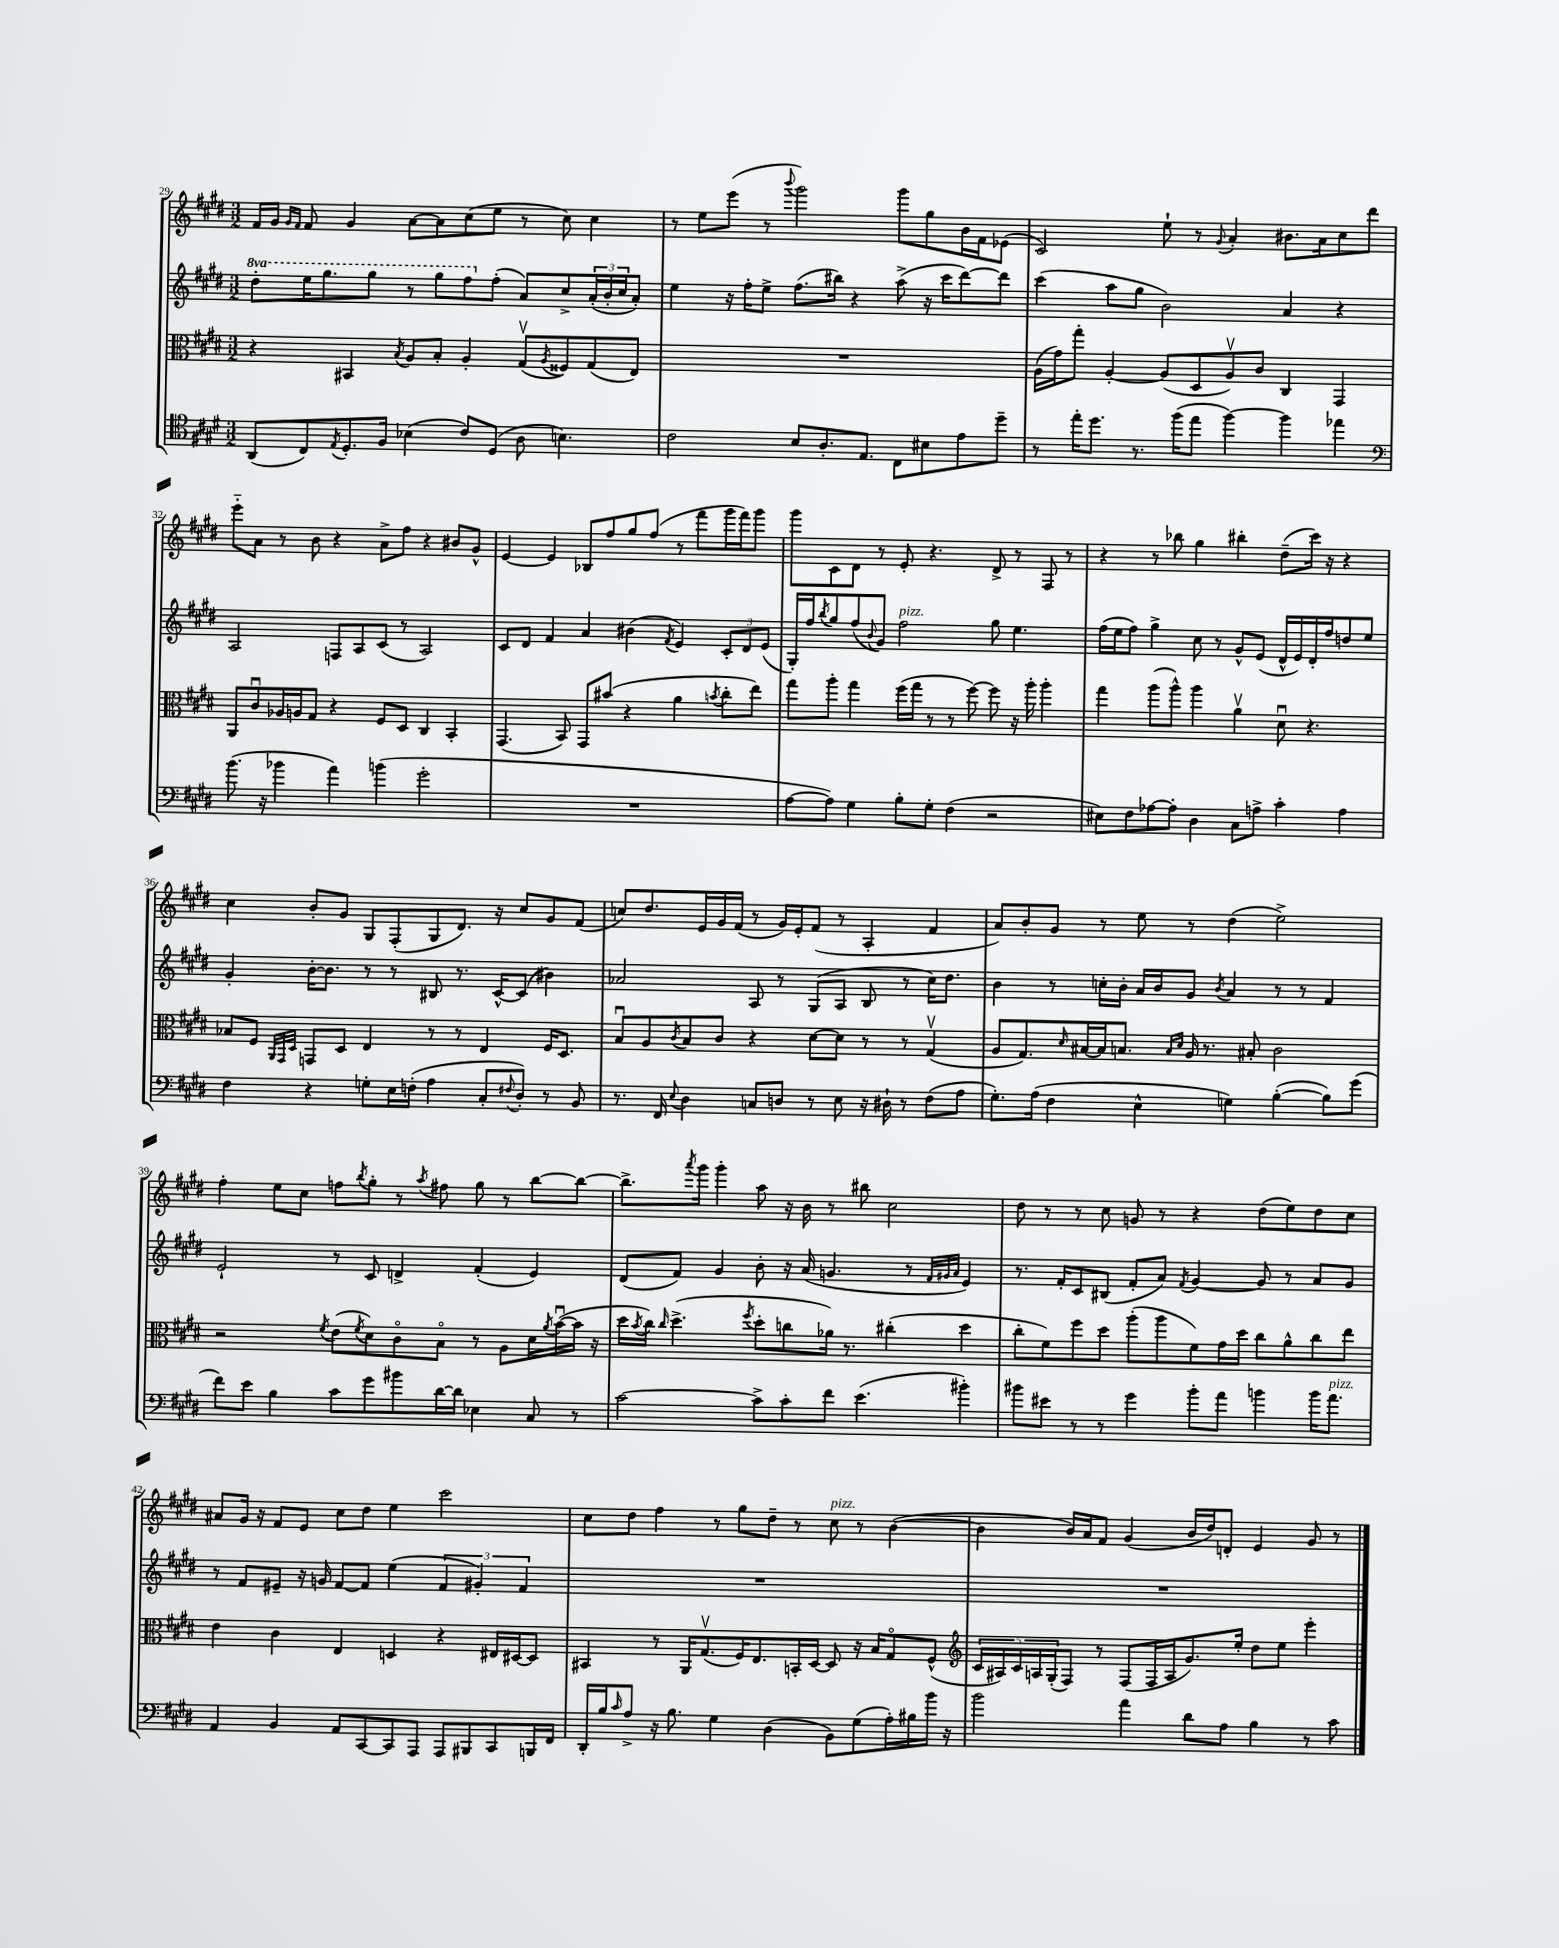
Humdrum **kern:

**kern	**kern	**kern	**kern
*part4	*part3	*part2	*part1
*staff4	*staff3	*staff2	*staff1
*clefC4	*clefC3	*clefG2	*clefG2
*k[f#c#g#d#]	*k[f#c#g#d#]	*k[f#c#g#d#]	*k[f#c#g#d#]
*M3/2	*M3/2	*M3/2	*M3/2
*	*	*8va	*
=29	=29	=29	=29
(8AA/L	4r	8ddd#'\L	16f#/LL
.	.	.	16g#/JJ
.	.	.	16qqg#/LL
.	.	.	16qqf#/JJ
8C#/)	.	16eee\K	8f#/
.	.	8.ggg#\	.
8qE/	.	.	.
8.D#'/	4BB#X/	.	4g#/
.	.	8ggg#\J	.
16F#/Jk	.	.	.
.	8qB/	.	.
(4B-X\	8A/L	8r	[8a\L
.	8B'/J	8ggg#\L	8a\]
8c#/L)	4A'/	8fff#\	(8cc#\
*	*	*X8va	*
(8D#/J	.	(8ff#'\J	8ee\J
8A\	(8G#v/L	8a/L)	8r
.	8qA/	.	.
4.Bn\)	8F##X/)	8cc#^/	8cc#\)
.	(8G#/	(24a'/L	4cc#\
.	.	24b'/	.
.	.	24cc#/J	.
.	8E/J)	8a'/J)	.
=30	=30	=30	=30
2c#\	1.r	4ee\	8r
.	.	.	8ee\L
.	.	16r	(8eee\J
.	.	16ff#'\KL	.
.	.	8ee^\J	8r
.	.	.	8qqbbb/
8B/L	.	(8.ff#\L	2ggg#\)
8.A'/	.	.	.
.	.	16bb#X\Jk)	.
.	.	4r	.
8.E/J	.	.	.
8C#\L	.	(8aa^\	8ggg#\L
8B#X\	.	16r	8gg#\
.	.	16ccc#\KL	.
8e\	.	[8ddd#\)	16b\L
.	.	.	16f#\J
8dd#~\J	.	8ddd#\J]	(8e-X\J
=31	=31	=31	=31
8r	(16A\LL	(4ccc#\	2c#/)
.	16g#\J)	.	.
16ee'\KL	8gg#'\J	.	.
8.dd#\J	.	.	.
.	[4A'/	8aa\L	.
8.r	.	8gg#\J	.
.	(8A/L]	2b\)	8ee`\
(16ff#\KL	.	.	.
8ee\J	8D#/	.	8r
.	.	.	8qqg#/
[4ff#\)	8Av/)	.	4a'/
.	8c#/J	.	.
4ff#\]	4C#/	4a/	8.b#X\L
.	.	.	16a\k
4ee-X\	4GG#/	4r	8cc#\
.	.	.	8ddd#\J
!!LO:LB:g=z
=32	=32	=32	=32
*clefF4	*	*	*
(8.b\	8AA/L	2A/	8eee\L
.	8c#u/	.	8a\J
16r	.	.	.
4b-X\	16A-X/L	.	8r
.	16An/J	.	.
.	8G#/J	.	8b\
4a\)	4r	8Fn/L	4r
.	.	8A/	.
(4bn\	8F#/L	(8c#/J	8a^\L
.	8D#/J	8r	8ff#\J
2g#'\	4C#/	2A/)	4r
.	4BB'/	.	8b#X/L
.	.	.	8g#^^/J
=33	=33	=33	=33
1.r	(4.GG#/	8c#/L	[4e/
.	.	8d#/J	.
.	.	4f#/	4e/]
.	8BB/)	.	.
.	8GG#/L	4a/	8B-X/L
.	(8b#X/J	.	8ff#/
.	4r	(4b#X\	8gg#/
.	.	.	(8ff#/J
.	.	8qf#/	.
.	4a\	4e/)	8r
.	.	.	8fff#\L
.	8qbn/	.	.
.	8cc#'\L	12c#'/L	16ggg#\L
.	.	.	16fff#\J)
.	.	12d#/	.
.	8ee\J)	.	8ggg#\J
.	.	(12e/J	.
=34	=34	=34	=34
[8A\L	8gg#\L	16G#'/LL)	8ggg#\L
.	.	16ff#/J	.
.	.	8qbb/	.
8A\J])	8aa'\J	8gg#/	8c#\
4G#\	4gg#\	(8ff#/	8d#\J
.	.	8qqb/	.
.	.	8g#/J)	8r
!	!	!LO:TX:a:i:t=pizz.	!
8B'\L	(16ff#\LL	2ff#\	8e'/
.	16gg#\JJ	.	.
8G#'\J	8r	.	4.r
(4F#\	8r	.	.
.	[8ff#\)	.	.
2r	8ff#\]	8gg#\	8d#^/
.	16r	4.ee\	8r
.	16aa'\	.	.
.	4aa'\	.	8F#/
.	.	.	8r
=35	=35	=35	=35
8E#X\L)	4gg#\	(16ff#\LL	4r
.	.	16ee\J	.
8F#\	.	8ff#\J)	.
[8A-X\	(8aa\L	4gg#^\	8r
8A-'\J]	8aa^^\J)	.	8bb-X\
4D#\	4aa\	8cc#\	4gg#\
.	.	8r	.
8C#\L	4av\	8g#^^/L	4bb#X'\
8An^\J	.	(8e/J	.
4c#'\	8d#u\	16d#^^/LL	(8dd#~\L
.	.	16e/)	.
.	4.r	16d#'/	16ccc#\Jk)
.	.	16ff#/J	16r
4A\	.	8ddn/	4r
.	.	8ee/J	.
!!LO:LB:g=z
=36	=36	=36	=36
4F#\	8B-X/L	4g#'/	4cc#\
.	8F#/J	.	.
.	32qqAA/LLL	.	.
.	32qqGG#/	.	.
.	32qqD#/JJJ	.	.
4r	8GGn/L	[16b'\KL	8b'/L
.	.	8.b\J]	.
.	8D#/J	.	8g#/J
8Gn'\L	4E/	8r	8G#/L
16E\L	.	8r	(8F#'/
(16Fn'\JJ	.	.	.
4A\	8r	8B#X/	8G#/
.	8r	8.r	8.d#/J)
8C#'/L	4E/	.	.
.	.	[16c#^^/KL	16r
8qqF#X/	.	.	.
8D#'/J)	.	(8c#/J]	8cc#/L
8r	16F#/KL	4b#X\)	8g#/
.	8.D#/J	.	.
8BB/	.	.	(8f#/J
=37	=37	=37	=37
8.r	8Bu/L	2a-X/	8ccn/L)
.	8A/	.	8.dd#/
16FF#/	.	.	.
8qqE/	8qc#/	.	.
4D#\	8B/	.	.
.	.	.	16e/L
.	8c#/J	.	16g#/
.	.	.	(16f#/JJ
8Cn/L	4r	8A/	8r
8Dn/J	.	8r	16g#/LL)
.	.	.	16e'/J
8r	[8d#\L	(8G#/L	(8f#/J
8E\	8d#\J]	8A/J	8r
16r	8r	8B/	4A'/
16D#X`\	.	.	.
8r	8r	8r	.
(8F#\L	(4G#v/	16cc#\KL)	4f#/
.	.	8.dd#\J	.
8A\J	.	.	.
=38	=38	=38	=38
8.G#'\L)	8A/L	4b\	8a/L)
.	8.G#/)	.	8b'/
(16A\Jk	.	.	.
4F#\	.	8r	8g#/J
.	16qqd#/	.	.
.	[16B#X/L	.	.
.	16B#/J]	16ccn'\LL	8r
.	8.Bn/J	16b'\JJ	.
4E^^\	.	16a/LL	8ee\
.	.	16b/J	.
.	16qqB/LL	.	.
.	16qqd#/JJ	.	.
.	16A/	8g#/J	8r
.	8.r	.	.
.	.	8qb/	.
4Gn\)	.	4a/	(4dd#\
.	8B#X'/	.	.
([4B'\	2c#\	8r	2ee^\)
.	.	8r	.
8B\L])	.	4f#/	.
(8g#\J	.	.	.
!!LO:LB:g=z
=39	=39	=39	=39
8f#\L)	2r	2e`/	4ff#'\
8e\J	.	.	.
4B\	.	.	8ee\L
.	.	.	8cc#\J
.	8qf#/	.	.
8c#\L	(8e\L	8r	8ffn\L
.	8qf#/	.	8qbb/
8g#\	8d#\)	8c#/	8gg#'\J
8b#X\	8c#\	4dn^/	8r
.	.	.	8qaa/
[16d#\L	8B\J	.	8ff#X\
16d#\JJ]	.	.	.
4E-X\	8r	(4f#'/	8gg#\
.	8A\L	.	8r
8C#/	16d#\L	4e/)	[8bb\L
.	8qa/	.	.
.	([16bu\	.	.
8r	16b\JJ]	.	8bb\J_
.	16r	.	.
=40	=40	=40	=40
[2c#\	16dd#\LL	(8d#/L	8.bb^\L]
.	8qb/	.	.
.	16cc#\JJ)	.	.
.	16qqcc#/	.	.
.	(4.dd#^\	8f#/J)	.
.	.	.	8qaaa/
.	.	.	16ggg#\Jk
.	.	4g#/	4ggg#'\
.	8qff#/	.	.
8c#^\L]	8dd#'\L	8b'\	8aa\
8c#'\	8ccn\	16r	16r
.	.	(16a/	16b\
8f#\J	16a-X\Jk)	4.gn/	8r
.	8.r	.	.
(4.e\	.	.	8bb#X\
.	(4cc#X'\	.	2cc#\
.	.	8r	.
.	.	32qqf#/LLL	.
.	.	32qqg#X/	.
.	.	32qqa/JJJ	.
4b#X'\)	4dd#\	4e/)	.
=41	=41	=41	=41
8b#X\L	8cc#'\L	8.r	8dd#\
8e#X\J	8f#\)	.	8r
.	.	16f#'/KL	.
8r	8ff#\	8c#/	8r
8r	8dd#\J	(8B#X/J	8cc#\
4g#\	(8aa'\L	8f#'/L	8gn/
.	8aa\	8a/J)	8r
.	.	8qf#/	.
8b#'\L	8f#\)	[4g#/	4r
8a\J	16g#\L	.	.
.	16dd#\JJ	.	.
4bn\	8cc#\L	8g#/]	(8dd#\L
.	8a^^\	8r	8ee\)
16b\KL	8cc#\	8a/L	8dd#\
!LO:TX:a:i:t=pizz.	!	!	!
8.a\J	.	.	.
.	8ee\J	8g#/J	8cc#\J
!!LO:LB:g=z
=42	=42	=42	=42
4AA/	4e\	8r	8a#X/L
.	.	8f#/L	16g#/Jk
.	.	.	16r
4BB/	4c#\	8e#X~/J	8f#/L
.	.	16r	8e/J
.	.	16gn/	.
8AA/L	4E/	[8f#/L	8cc#\L
[8CC#/	.	8f#/J]	8dd#\J
8CC#/]	4Dn/	(4ee\	4ee\
8AAA/J	.	.	.
8AAA/L	4r	6f#/	2ccc#\
8BBB#X/	.	.	.
.	.	6g#X'/)	.
8CC#/	16E#X/LL	.	.
.	[16D#X/J	.	.
.	.	6f#/	.
16BBBn/L	8D#/J]	.	.
16FF#/JJ	.	.	.
=43	=43	=43	=43
16DD#'/LL	4BB#X/	1.r	8cc#\L
16B/J	.	.	.
16qqc#/	.	.	.
8A^/J	.	.	8dd#\J
16r	8r	.	4ff#\
8.B\	.	.	.
.	16AA/KL	.	.
.	(8.G#v/	.	.
4G#\	.	.	8r
.	16F#/K)	.	8gg#\L
.	8.E/	.	.
(4D#\	.	.	8dd#~\J
.	16BBn'/L	.	8r
.	[16D#/JJ	.	.
!	!	!	!LO:TX:a:i:t=pizz.
8BB\L)	8D#/]	.	8cc#\
(8G#\	16r	.	8r
.	16B/KL	.	.
16A'\L)	8G#/	.	([4b\
16B#X\	.	.	.
16b\JJ	(8F#^^/J	.	.
16r	.	.	.
=44	=44	=44	=44
*	*clefG2	*	*
2b\	20c#/LL	1.r	4b\]
.	20A#X/)	.	.
.	20c#/	.	.
.	20An/	.	.
.	(20G#'/J	.	.
.	8F#/J)	.	16b/LL)
.	.	.	16a/J
.	8r	.	8f#/J
4a\	(8F#/L	.	(4g#/
.	16F#/L	.	.
.	16A/J	.	.
8d#\L	8.g#/)	.	16b/LL
.	.	.	16dd#/J)
8A\J	.	.	8dn'/J
.	16ee'/Jk	.	.
4B\	8dd#\L	.	4e/
.	8ee\J	.	.
8r	4eee'\	.	8g#/
8c#\	.	.	8r
==	==	==	==
*-	*-	*-	*-
